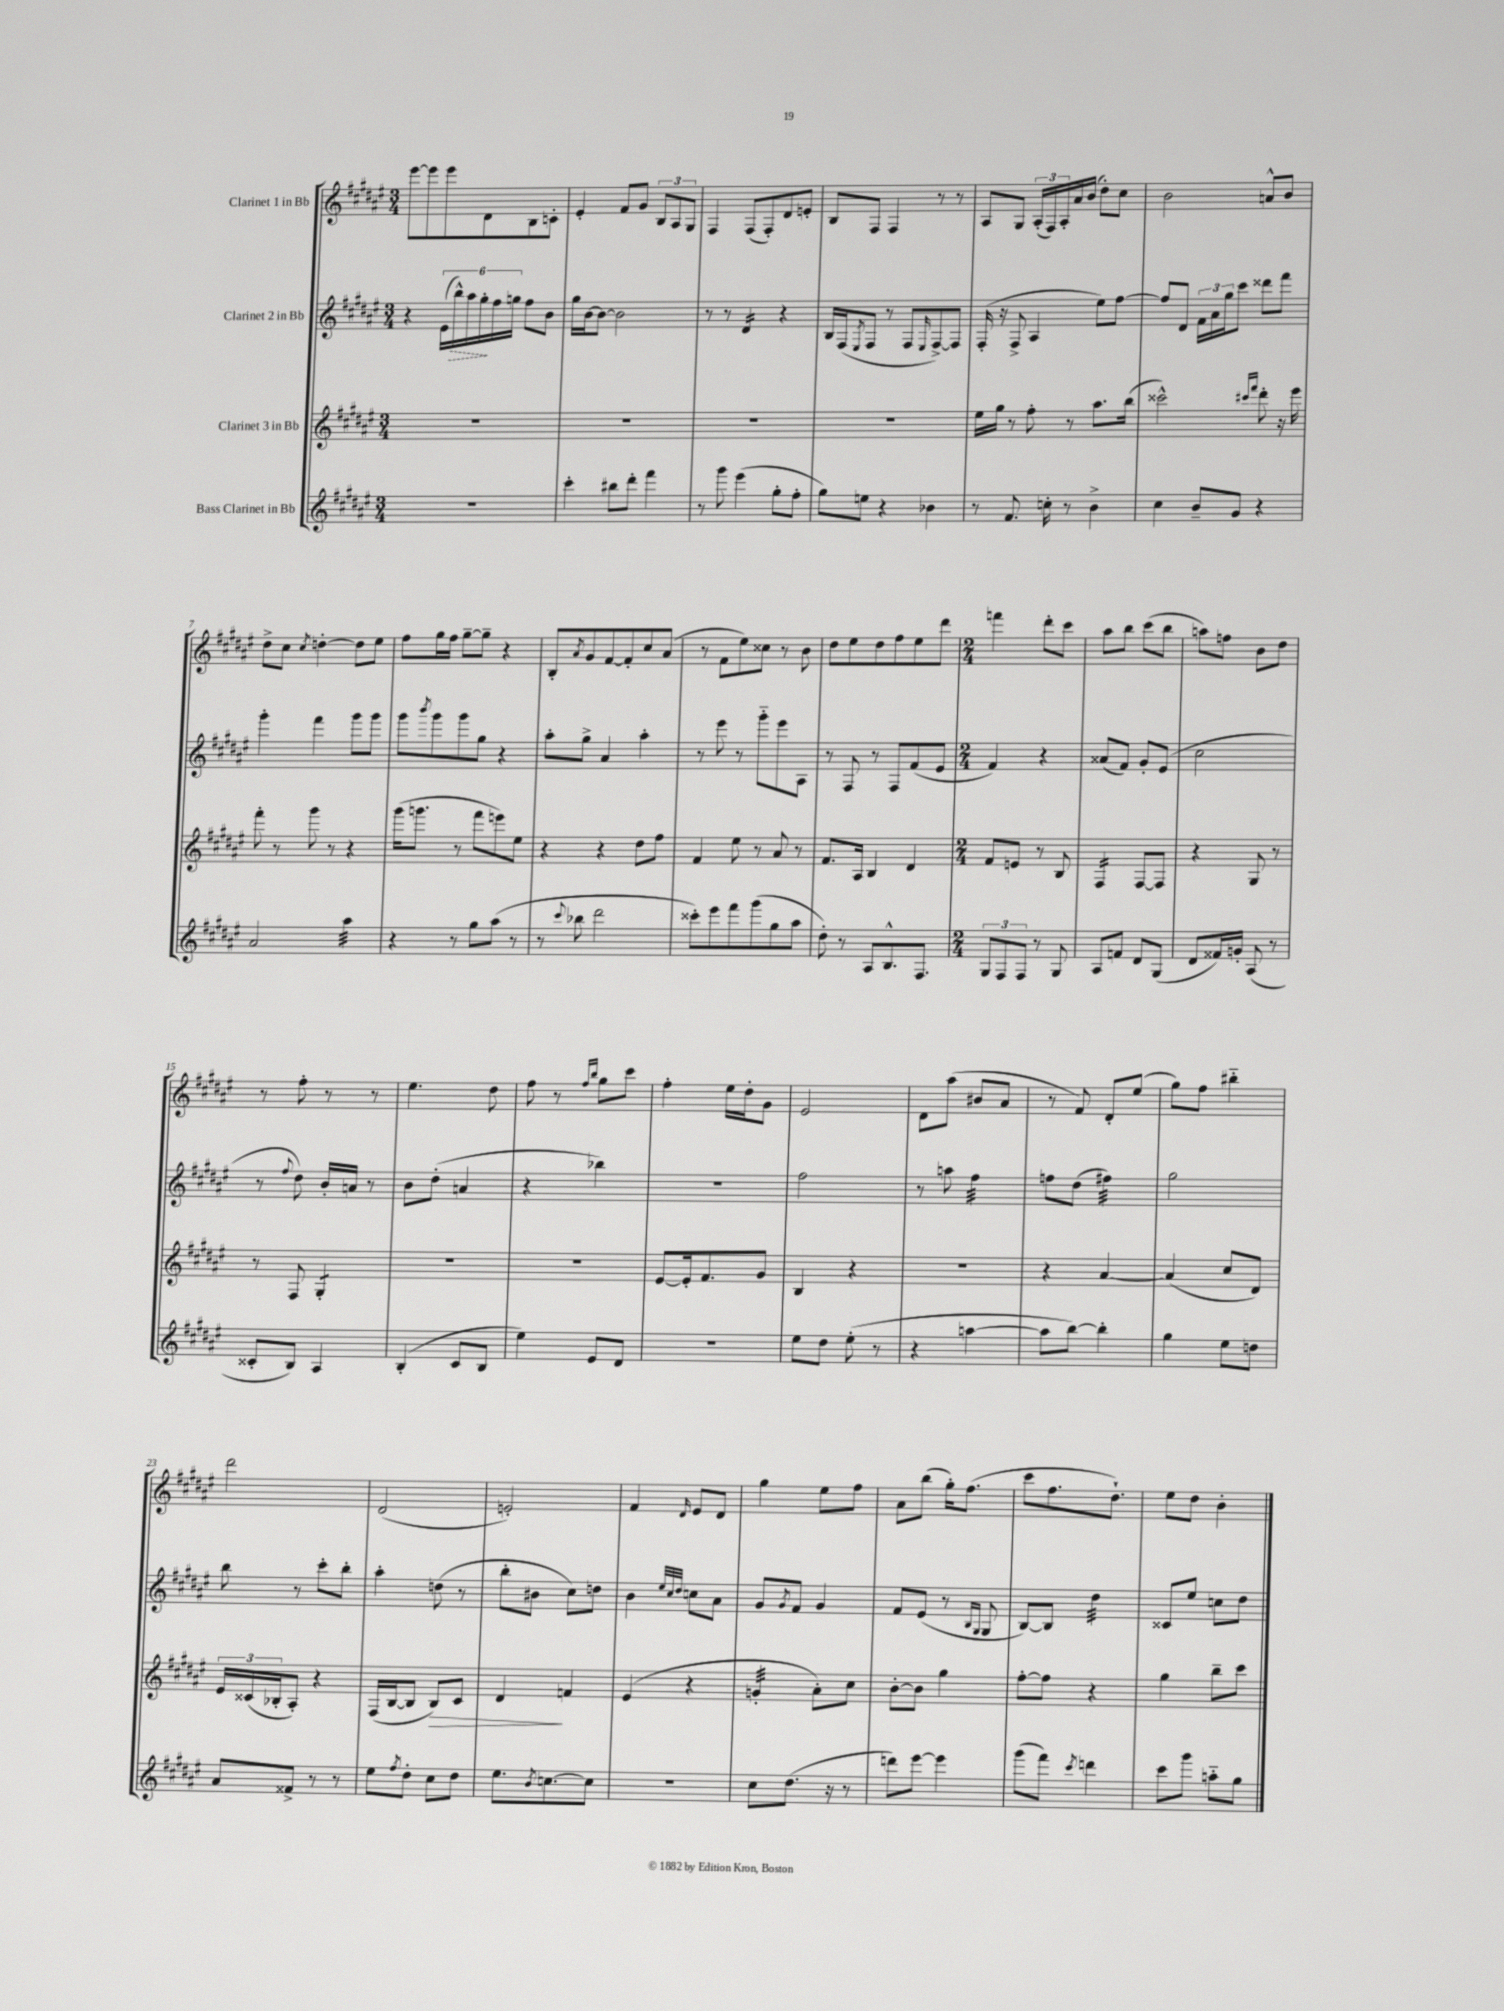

**kern	**kern	**kern	**kern
*staff4	*staff3	*staff2	*staff1
*clefG2	*clefG2	*clefG2	*clefG2
*k[f#c#g#d#a#e#]	*k[f#c#g#d#a#e#]	*k[f#c#g#d#a#e#]	*k[f#c#g#d#a#e#]
*M3/4	*M3/4	*M3/4	*M3/4
2.r	2.r	4r	[8eee#\L
.	.	.	8eee#\]
.	.	(24e#\LL	8eee#\
.	.	24bb^^\)	.
.	.	24aa#\	.
.	.	24gg#'\	8d#\
.	.	24ff#\	.
.	.	24gg\JJ	.
.	.	8ff#\L	8B\
.	.	8b\J	8c'\J
=	=	=	=
4ccc#'\	2.r	16gg#\LL	4e#'/
.	.	[16b\J	.
.	.	8b\_J	.
8bb#\L	.	2b\]	8f#/L
8ddd#'\J	.	.	8g#/J
4fff#\	.	.	12B/L
.	.	.	12A#/
.	.	.	12G#/J
=	=	=	=
8r	2.r	8r	4F#/
8ggg#\	.	8r	.
(4eee#\	.	4d#/	(8F#/L
.	.	.	8F#'/)
8gg#'\L	.	4r	8d#/
8ff#'\J	.	.	8e'/J
=	=	=	=
8gg#\L)	2.r	16B/LL	8B/L
.	.	(16F#/J	.
.	.	8qE#/	.
8ee\J	.	8F#/J	8F#/J
4r	.	8r	4F#/
.	.	8F#/L	.
.	.	16qqE#/	.
4b-\	.	[8F#^/)	8r
.	.	8F#/]J	8r
=	=	=	=
8r	16ee#\LL	(16F#'/	8A#/L
.	16gg#\JJ	16r	.
8.f#/	8r	8F#^/	8G#/J
.	8ff#'\	4A#/	(24A#'/LL
.	.	.	24F#/)
16cc'\	.	.	.
.	.	.	24A#'/
8r	8r	.	16a#/
.	.	.	(16b/JJ
4b^\	8.aa#\L	8ee#\L)	8dd#'\L)
.	.	[8ff#\J	8cc#\J
.	(16bb\Jk	.	.
=	=	=	=
4cc#\	2ccc##^^\)	8ff#/]L	2b\
.	.	8d#/J	.
8b~/L	.	24f#\LL	.
.	.	24a#\	.
.	.	24gg#\J	.
8g#/J	.	8ccc#\J	.
.	16qqccc#/LL	.	.
.	16qqfff#/JJ	.	.
4r	8ddd#'\	8ddd##\L	8a^^/L
.	16r	8fff#\J	8b/J
.	16eee#\	.	.
=	=	=	=
2a#/	8fff#'\	4ggg#'\	8dd#^\L
.	8r	.	8cc#\J
.	.	.	8qcc#/
.	8ggg#\	4fff#\	[4dd'\
.	8r	.	.
4aa#\	4r	8ggg#\L	8dd\]L
.	.	8ggg#\J	8ee#\J
=	=	=	=
4r	(16ggg#\LK	8ggg#\L	8ff#\L
.	8.ggg\J	.	.
.	.	8qbbb/	.
.	.	8ggg#\	16gg#\L
.	.	.	16ff#\JJ
8r	8r	8ggg#\	[8gg#~\L
8gg#\L	8fff#\L	8gg#\J	8gg#~\]J
(8aa#\J	8eee\)	4r	4r
8r	8ee#\J	.	.
=	=	=	=
8r	4r	8aa#'\L	8B'/L
8qqccc#/	.	.	8qa#/
8bb-\	.	8gg#^\J	8g#/
2ddd#\	4r	4a#/	[8f#/
.	.	.	8f#'/]
.	8dd#\L	4aa#'\	8cc#/
.	8ff#\J	.	(8a#/J
=	=	=	=
8ccc##'\L)	4f#/	8r	8r
8eee#\	.	8eee#\	8f#\L
8fff#\	8ee#\	8r	8ee#\)
(8ggg#\	8r	8ggg#'~\L	8cc##\J
8gg#\	8a#/	8eee#\	8r
8aa#\J	8r	8A#\J	8b\
=	=	=	=
8dd#'\)	8.f#/L	8r	8dd#\L
8r	.	8F#/	8ee#\
.	16A#/Jk	.	.
8A#/L	4B/	8r	8dd#\
8.B^^/	.	8F#/L	8ff#\
.	4d#/	(8f#/	8ee#\
8.F#/J	.	.	.
.	.	8e#/J	8ddd#\J
=	=	=	=
*M2/4	*M2/4	*M2/4	*M2/4
12G#/L	8f#/L	4f#/)	4fff\
12F#/	.	.	.
.	8e/J	.	.
12F#/J	.	.	.
8r	8r	4r	8ddd#'\L
8G#/	8B/	.	8ccc#\J
=	=	=	=
8A#/L	4F#/	(8a##/L	8aa#\L
8f/J	.	8f#/J)	8bb\J
8d#/L	[8F#/L	8g#'/L	(8ccc#\L
(8G#/J	8F#/]J	(8e#/J	8bb\J
=	=	=	=
8d#/L	4r	2cc#\	8aa\L)
16f##/L)	.	.	8ff\J
16g'/JJ	.	.	.
(8A#/	8G#/	.	8b\L
8r	8r	.	8dd#\J
=	=	=	=
8c##'/L	8r	8r	8r
.	.	8qqff#/	.
8B/J)	8F#/	8dd#\)	8ff#'\
4A#/	4G#'/	16b'/LL	8r
.	.	16a/JJ	.
.	.	8r	8r
=	=	=	=
(4B'/	2r	8b\L	4.ee#\
.	.	(8dd#'\J	.
8c#/L	.	4a/	.
8B/J	.	.	8dd#\
=	=	=	=
4ee#\)	2r	4r	8ff#\
.	.	.	8r
.	.	.	16qqff#/LL
.	.	.	16qqbb/JJ
8e#/L	.	4bb-\)	8gg#\L
8d#/J	.	.	8ccc#\J
=	=	=	=
2r	[8e#/L	2r	4ff#'\
.	16e#'/]k	.	.
.	8.f#/	.	.
.	.	.	16ee#\LL
.	.	.	16dd#'\J
.	8g#/J	.	8g#\J
=	=	=	=
8ee#\L	4B/	2ff#\	2e#/
8dd#\J	.	.	.
(8ee#'\	4r	.	.
8r	.	.	.
=	=	=	=
4r	2r	8r	8d#\L
.	.	8aa\	(8aa#\J
[4aa\	.	4ff#\	8b#/L
.	.	.	8a#/J
=	=	=	=
8aa\]L	4r	8ff\L	8r
[8bb\J)	.	(8dd#\J	8f#/)
4bb'\]	[4a#/	4ff#\)	8d#'/L
.	.	.	(8ee#/J
=	=	=	=
4gg#\	(4a#/]	2gg#\	8gg#\L)
.	.	.	8ff#\J
8ee#\L	8cc#/L	.	4bb#'~\
8dd\J	8d#/J)	.	.
=	=	=	=
8a#/L	24e#/LL	8bb\	2ddd#\
.	(24c##/	.	.
.	24B-'/J	.	.
8f##^/J	8A#'/J)	8r	.
8r	4r	8ccc#'\L	.
8r	.	8bb'\J	.
=	=	=	=
8ee#\L	(16F#/LL	4aa#'\	(2d#/
.	[16B/J	.	.
8qff#/	.	.	.
8dd#'\J	8B/]J	.	.
8cc#\L	8B/L)	(8dd\	.
8dd#\J	8c#/J	8r	.
=	=	=	=
8.ee#\L	4d#/	8bb'\L	2e'/)
.	.	8b#\J	.
8qb/	.	.	.
[8.cc\	.	.	.
.	4f/	8cc#\L)	.
8cc\]J	.	8dd\J	.
=	=	=	=
2r	(4e#/	4b\	4f#/
.	.	32qqee#/LLL	.
.	.	32qqcc#/	.
.	.	32qqdd#/JJJ	16qqd#/
.	4r	8cc\L	8e#/L
.	.	8a#\J	8d#/J
=	=	=	=
8cc#\L	4g'/	8g#/L	4gg#\
.	.	8qg#/	.
(8.dd#\J	.	8f#/J	.
.	8a#'\L)	4g#/	8ee#\L
16r	.	.	.
8r	8cc#\J	.	8ff#\J
=	=	=	=
8ddd\L)	[8b'\L	8f#/L	8a#\L
[8eee#\J	8b\]J	(8e#/J	(8bb\J
4eee#\]	4gg#\	8r	16gg#'\LK)
.	.	.	(8.ff#\J
.	.	16qqB/LL	.
.	.	16qqG#/JJ	.
.	.	8G#/	.
=	=	=	=
(8ggg#\L	[8ff#'\L	[8B/L)	8ccc#\L
8fff#\J)	8ff#\]J	8B/]J	8.ff#\
8qccc#/	.	.	.
4ddd\	4r	4dd#\	.
.	.	.	8.dd#`\J)
=	=	=	=
8ccc#\L	4gg#\	8c##/L	8ee#\L
8ggg#\J	.	8ee#/J	8dd#\J
8aa'~\L	8bb~\L	8cc\L	4b'\
8gg#\J	8ccc#\J	8dd#\J	.
==	==	==	==
*-	*-	*-	*-
